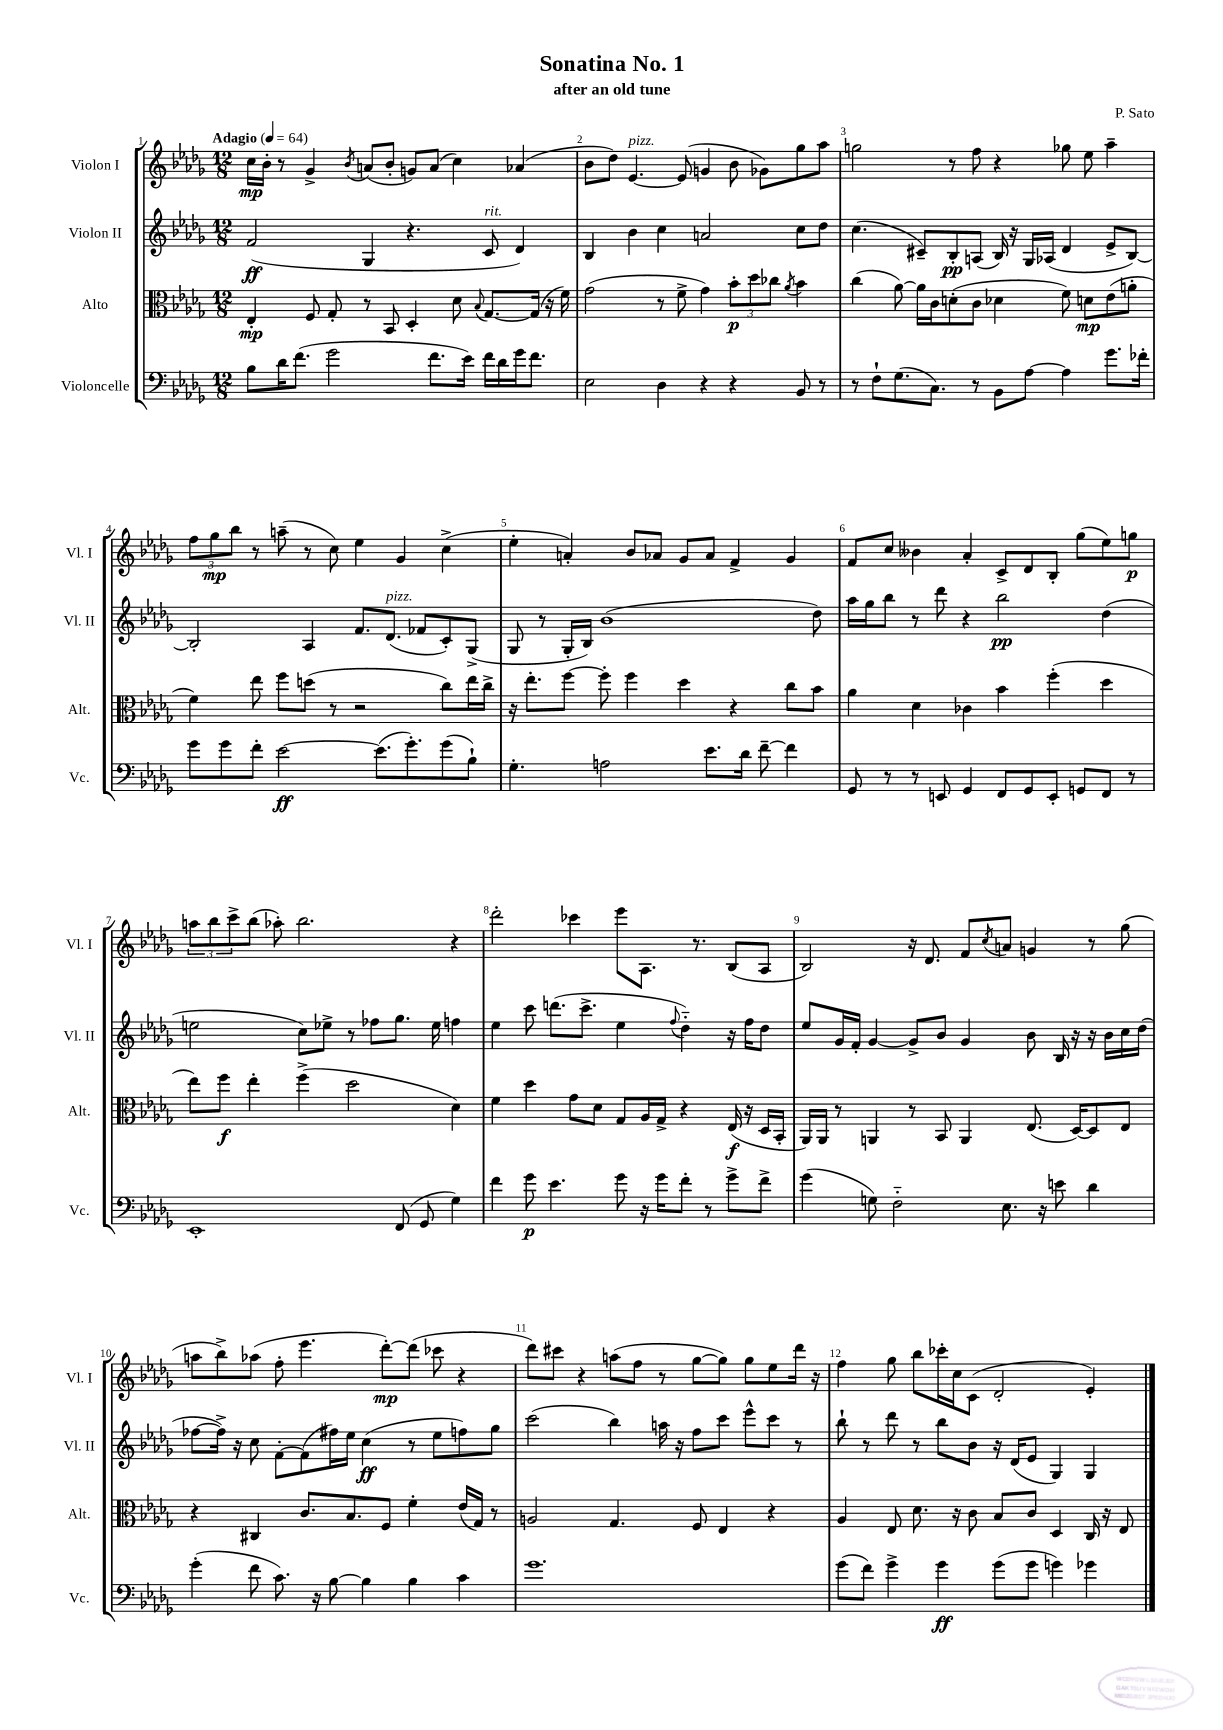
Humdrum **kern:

**kern	**dynam	**kern	**dynam	**kern	**dynam	**kern	**dynam
*part4	*part4	*part3	*part3	*part2	*part2	*part1	*part1
*staff4	*staff4	*staff3	*staff3	*staff2	*staff2	*staff1	*staff1
*I"Violoncelle	*	*I"Alto	*	*I"Violon II	*	*I"Violon I	*
*I'Vc.	*	*I'Alt.	*	*I'Vl. II	*	*I'Vl. I	*
*clefF4	*	*clefC3	*	*clefG2	*	*clefG2	*
*k[b-e-a-d-g-]	*	*k[b-e-a-d-g-]	*	*k[b-e-a-d-g-]	*	*k[b-e-a-d-g-]	*
*M12/8	*	*M12/8	*	*M12/8	*	*M12/8	*
*MM64	*	*MM64	*	*MM64	*	*MM64	*
=1	=1	=1	=1	=1	=1	=1	=1
!	!	!	!	!	!	!LO:TX:a:B:t=Adagio	!
8B-\L	.	4E-'/	mp	(2f/	ff	16cc\LL	mp
.	.	.	.	.	.	16b-'\JJ	.
16d-\K	.	.	.	.	.	8r	.
(8.f\J	.	.	.	.	.	.	.
.	.	8F/	.	.	.	4g-^/	.
2g-\	.	8G-'/	.	.	.	.	.
.	.	.	.	.	.	8qb-/	.
.	.	8r	.	4G-/	.	(8an/L	.
.	.	8BB-/	.	.	.	8b-'/J	.
.	.	4D-'/	.	4.r	.	8gn/L)	.
8.f\L	.	.	.	.	.	(8a/J	.
.	.	8d-\	.	.	.	4cc\)	.
16e-\Jk)	.	.	.	.	.	.	.
.	.	8qqB-/	.	.	.	.	.
!	!	!	!	!LO:TX:a:i:t=rit.	!	!	!
16f\LL	.	[8.G-/L	.	8c/	.	.	.
16d-\	.	.	.	.	.	.	.
16g-\J	.	.	.	4d-/)	.	(4a-X/	.
8.f\J	.	(16G-/Jk]	.	.	.	.	.
.	.	16r	.	.	.	.	.
.	.	16f\)	.	.	.	.	.
=2	=2	=2	=2	=2	=2	=2	=2
2E-\	.	(2g-\	.	4B-/	.	8b-\L	.
.	.	.	.	.	.	8dd-\J)	.
!	!	!	!	!	!	!LO:TX:a:i:t=pizz.	!
.	.	.	.	4b-\	.	[4.e-/	.
4D-\	.	8r	.	4cc\	.	.	.
.	.	8f^\	.	.	.	(8e-/]	.
4r	.	4g-\)	.	2an/	.	4gn/	.
4r	.	12b-'\L	p	.	.	8b-\	.
.	.	12dd-\	.	.	.	.	.
.	.	.	.	.	.	8g-X\L)	.
.	.	12cc-X\J	.	.	.	.	.
.	.	8qa-/	.	.	.	.	.
8BB-/	.	4b-\	.	8cc\L	.	8gg-\	.
8r	.	.	.	8dd-\J	.	8aa-\J	.
=3	=3	=3	=3	=3	=3	=3	=3
8r	.	(4cc\	.	(4.cc\	.	2ggn\	.
8F`\L	.	.	.	.	.	.	.
(8.G-\	.	[8a-\)	.	.	.	.	.
.	.	16a-\LL]	.	8c#X~/L)	.	.	.
8.C\J)	.	16c\J	.	.	.	.	.
.	.	(8dn'\	.	8B-'/	pp	8r	.
8r	.	8c\J	.	(8An/J	.	8ff\	.
8BB-\L	.	4d-X\	.	16B-/)	.	4r	.
.	.	.	.	16r	.	.	.
[8A-\J	.	.	.	16G-/LL	.	.	.
.	.	.	.	(16A-X/JJ	.	.	.
4A-\]	.	8f\)	.	4d-/	.	8gg-X\	.
.	.	8dn\L	mp	.	.	8ee-\	.
8.g-\L	.	(8e-\	.	8e-^/L	.	4aa-~\	.
.	.	8an'\J	.	[8B-/J)	.	.	.
16f-X'\Jk	.	.	.	.	.	.	.
!!LO:LB:g=z
=4	=4	=4	=4	=4	=4	=4	=4
8g-\L	.	4f\)	.	2B-'/]	.	12ff\L	.
.	.	.	.	.	.	12gg-\	mp
8g-\	.	.	.	.	.	.	.
.	.	.	.	.	.	12bb-\J	.
8f'\J	.	8ee-\	.	.	.	8r	.
[2e-\	ff	8ff\L	.	.	.	(8aan~\	.
.	.	(8ddn\J	.	4A-/	.	8r	.
.	.	8r	.	.	.	8cc\)	.
.	.	2r	.	8.f/L	.	4ee-\	.
(8.e-\L]	.	.	.	.	.	.	.
!	!	!	!	!LO:TX:a:i:t=pizz.	!	!	!
.	.	.	.	(8.d-/J	.	.	.
.	.	.	.	.	.	4g-/	.
8.g-'\)	.	.	.	.	.	.	.
.	.	.	.	8f-X/L	.	.	.
(8g-\	.	8cc\L)	.	8c'/)	.	(4cc^\	.
8B-`\J)	.	16ee-\L	.	(8G-^/J	.	.	.
.	.	16cc^\JJ	.	.	.	.	.
=5	=5	=5	=5	=5	=5	=5	=5
4.G-'\	.	16r	.	8G-/	.	4ee-'\	.
.	.	8.ee-'\L	.	.	.	.	.
.	.	.	.	8r	.	.	.
.	.	[8ff\J	.	16G-'/LL	.	4an'/)	.
.	.	.	.	16B-/JJ)	.	.	.
2An\	.	8ff'\]	.	(1b-	.	.	.
.	.	4ff\	.	.	.	8b-/L	.
.	.	.	.	.	.	8a-X/J	.
.	.	4dd-\	.	.	.	8g-/L	.
8.e-\L	.	.	.	.	.	8a-/J	.
.	.	4r	.	.	.	4f^/	.
16d-\Jk	.	.	.	.	.	.	.
[8f~\	.	.	.	.	.	.	.
4f\]	.	8cc\L	.	.	.	4g-/	.
.	.	8b-\J	.	8dd-\)	.	.	.
=6	=6	=6	=6	=6	=6	=6	=6
8GG-/	.	4a-\	.	16aa-\LL	.	8f/L	.
.	.	.	.	16gg-\J	.	.	.
8r	.	.	.	8bb-\J	.	8cc/J	.
8r	.	4d-\	.	8r	.	4b--X\	.
8EEn/	.	.	.	8ddd-\	.	.	.
4GG-/	.	4c-X\	.	4r	.	4a-'/	.
8FF/L	.	4b-\	.	2bb-\	pp	8c^/L	.
8GG-/	.	.	.	.	.	8d-/	.
8EE'/J	.	(4ff'\	.	.	.	8B-'/J	.
8GGn/L	.	.	.	.	.	(8gg-\L	.
8FF/J	.	4dd-\	.	(4dd-\	.	8ee-\)	.
8r	.	.	.	.	.	8ggn\J	p
!!LO:LB:g=z
=7	=7	=7	=7	=7	=7	=7	=7
1EE-'	.	8ee-\L)	.	2een\	.	12aan\L	.
.	.	.	.	.	.	12bb-\	.
.	.	8ff\J	f	.	.	.	.
.	.	.	.	.	.	12ccc^\	.
.	.	4ee-'\	.	.	.	(8bb-\J	.
.	.	.	.	.	.	8aa-X'\)	.
.	.	(4ff^\	.	8cc\L)	.	2.bb-\	.
.	.	.	.	8ee-X^\J	.	.	.
.	.	2dd-\	.	8r	.	.	.
.	.	.	.	8ff-X\L	.	.	.
(8FF/	.	.	.	8.gg-\J	.	.	.
8GG-/	.	.	.	.	.	.	.
.	.	.	.	16ee-\	.	.	.
4G-\)	.	4d-\)	.	4ffn\	.	4r	.
=8	=8	=8	=8	=8	=8	=8	=8
4f\	.	4f\	.	4ee-\	.	2ddd-'\	.
8g-\	p	4dd-\	.	8ccc\	.	.	.
4.e-\	.	.	.	(8.dddn\L	.	.	.
.	.	8g-\L	.	.	.	4ccc-X\	.
.	.	.	.	8.ccc^\J	.	.	.
.	.	8d-\J	.	.	.	.	.
8g-\	.	8G-/L	.	4ee-\	.	8eee-\L	.
16r	.	16A-/L	.	.	.	8.A-\J	.
16g-\KL	.	16G-^/JJ	.	.	.	.	.
.	.	.	.	8qqff/	.	.	.
8f'\J	.	4r	.	4dd-\)	.	.	.
.	.	.	.	.	.	8.r	.
8r	.	.	.	.	.	.	.
8g-^\L	.	(16E-/	f	16r	.	(8B-/L	.
.	.	16r	.	16ff\KL	.	.	.
8f^\J	.	16D-/LL	.	8dd-\J	.	8A-/J	.
.	.	16BB-'/JJ	.	.	.	.	.
=9	=9	=9	=9	=9	=9	=9	=9
(4g-\	.	16AA-/LL)	.	8ee-/L	.	2B-/)	.
.	.	16AA-/JJ	.	.	.	.	.
.	.	8r	.	16g-/L	.	.	.
.	.	.	.	16f'/JJ	.	.	.
8Gn\)	.	4AAn/	.	[4g-/	.	.	.
2F\	.	.	.	.	.	.	.
.	.	8r	.	8g-^/L]	.	16r	.
.	.	.	.	.	.	8.d-/	.
.	.	8BB-/	.	8b-/J	.	.	.
.	.	4AA/	.	4g-/	.	8f/L	.
.	.	.	.	.	.	8qcc/	.
8.E-\	.	.	.	.	.	8an/J	.
.	.	(8.E-/	.	8b-\	.	4gn/	.
16r	.	.	.	.	.	.	.
8en\	.	.	.	16B-/	.	.	.
.	.	[16D-/KL)	.	16r	.	.	.
4d-\	.	8D-/]	.	16r	.	8r	.
.	.	.	.	16b-\LL	.	.	.
.	.	8E-/J	.	16cc\	.	(8gg-\	.
.	.	.	.	(16dd-\JJ	.	.	.
!!LO:LB:g=z
=10	=10	=10	=10	=10	=10	=10	=10
(4g-'\	.	4r	.	[8ff-X\L	.	8aan\L	.
.	.	.	.	16ff-^\Jk])	.	8bb-^\)	.
.	.	.	.	16r	.	.	.
8f\	.	4C#X/	.	8cc\	.	(8aa-X\J	.
8.c\)	.	.	.	[8f'\L	.	8ff'\	.
.	.	8.c/L	.	(8f\]	.	4.eee-\	.
16r	.	.	.	.	.	.	.
[8B-\	.	.	.	16ff#X\L)	.	.	.
.	.	8.B-/	.	16ee-\JJ	.	.	.
4B-\]	.	.	.	(4cc\	ff	.	.
.	.	8F/J	.	.	.	[8ddd-'\L)	mp
4B-\	.	4f'\	.	8r	.	(8ddd-\J]	.
.	.	.	.	8ee-\L	.	8ccc-X\	.
4c\	.	(16e-/LL	.	8ffn\)	.	4r	.
.	.	16G-/JJ)	.	.	.	.	.
.	.	8r	.	8gg-\J	.	.	.
=11	=11	=11	=11	=11	=11	=11	=11
1.g-	.	2An/	.	(2ccc\	.	8ddd-\L)	.
.	.	.	.	.	.	8ccc#X\J	.
.	.	.	.	.	.	4r	.
.	.	4.G-/	.	4bb-\)	.	(8aan\L	.
.	.	.	.	.	.	8ff\J	.
.	.	.	.	16aan\	.	8r	.
.	.	.	.	16r	.	.	.
.	.	8F/	.	8ff\L	.	[8gg-\L	.
.	.	4E-/	.	8ccc\J	.	8gg-\J])	.
.	.	.	.	8eee-^^\L	.	8gg-\L	.
.	.	4r	.	8ccc\J	.	8ee-\	.
.	.	.	.	8r	.	16ddd-\Jk	.
.	.	.	.	.	.	16r	.
=12	=12	=12	=12	=12	=12	=12	=12
(8g-\L	.	4A-/	.	8bb-`\	.	4ff\	.
8f\J)	.	.	.	8r	.	.	.
4g-^\	.	8E-/	.	8ddd-\	.	8gg-\	.
.	.	8.d-\	.	8r	.	8bb-\L	.
4g-\	ff	.	.	8bb-\L	.	16ccc-X'\L	.
.	.	16r	.	.	.	16cc\J	.
.	.	8c\	.	8b-\J	.	(8c\J	.
(8g-\L	.	8B-/L	.	16r	.	2d-'/	.
.	.	.	.	(16d-/KL	.	.	.
8g-\J	.	8c/J	.	8e-/J	.	.	.
4gn\)	.	4D-/	.	4G-/)	.	.	.
4g-X\	.	16C/	.	4G-/	.	4e-'/)	.
.	.	16r	.	.	.	.	.
.	.	8E-/	.	.	.	.	.
==	==	==	==	==	==	==	==
*-	*-	*-	*-	*-	*-	*-	*-
